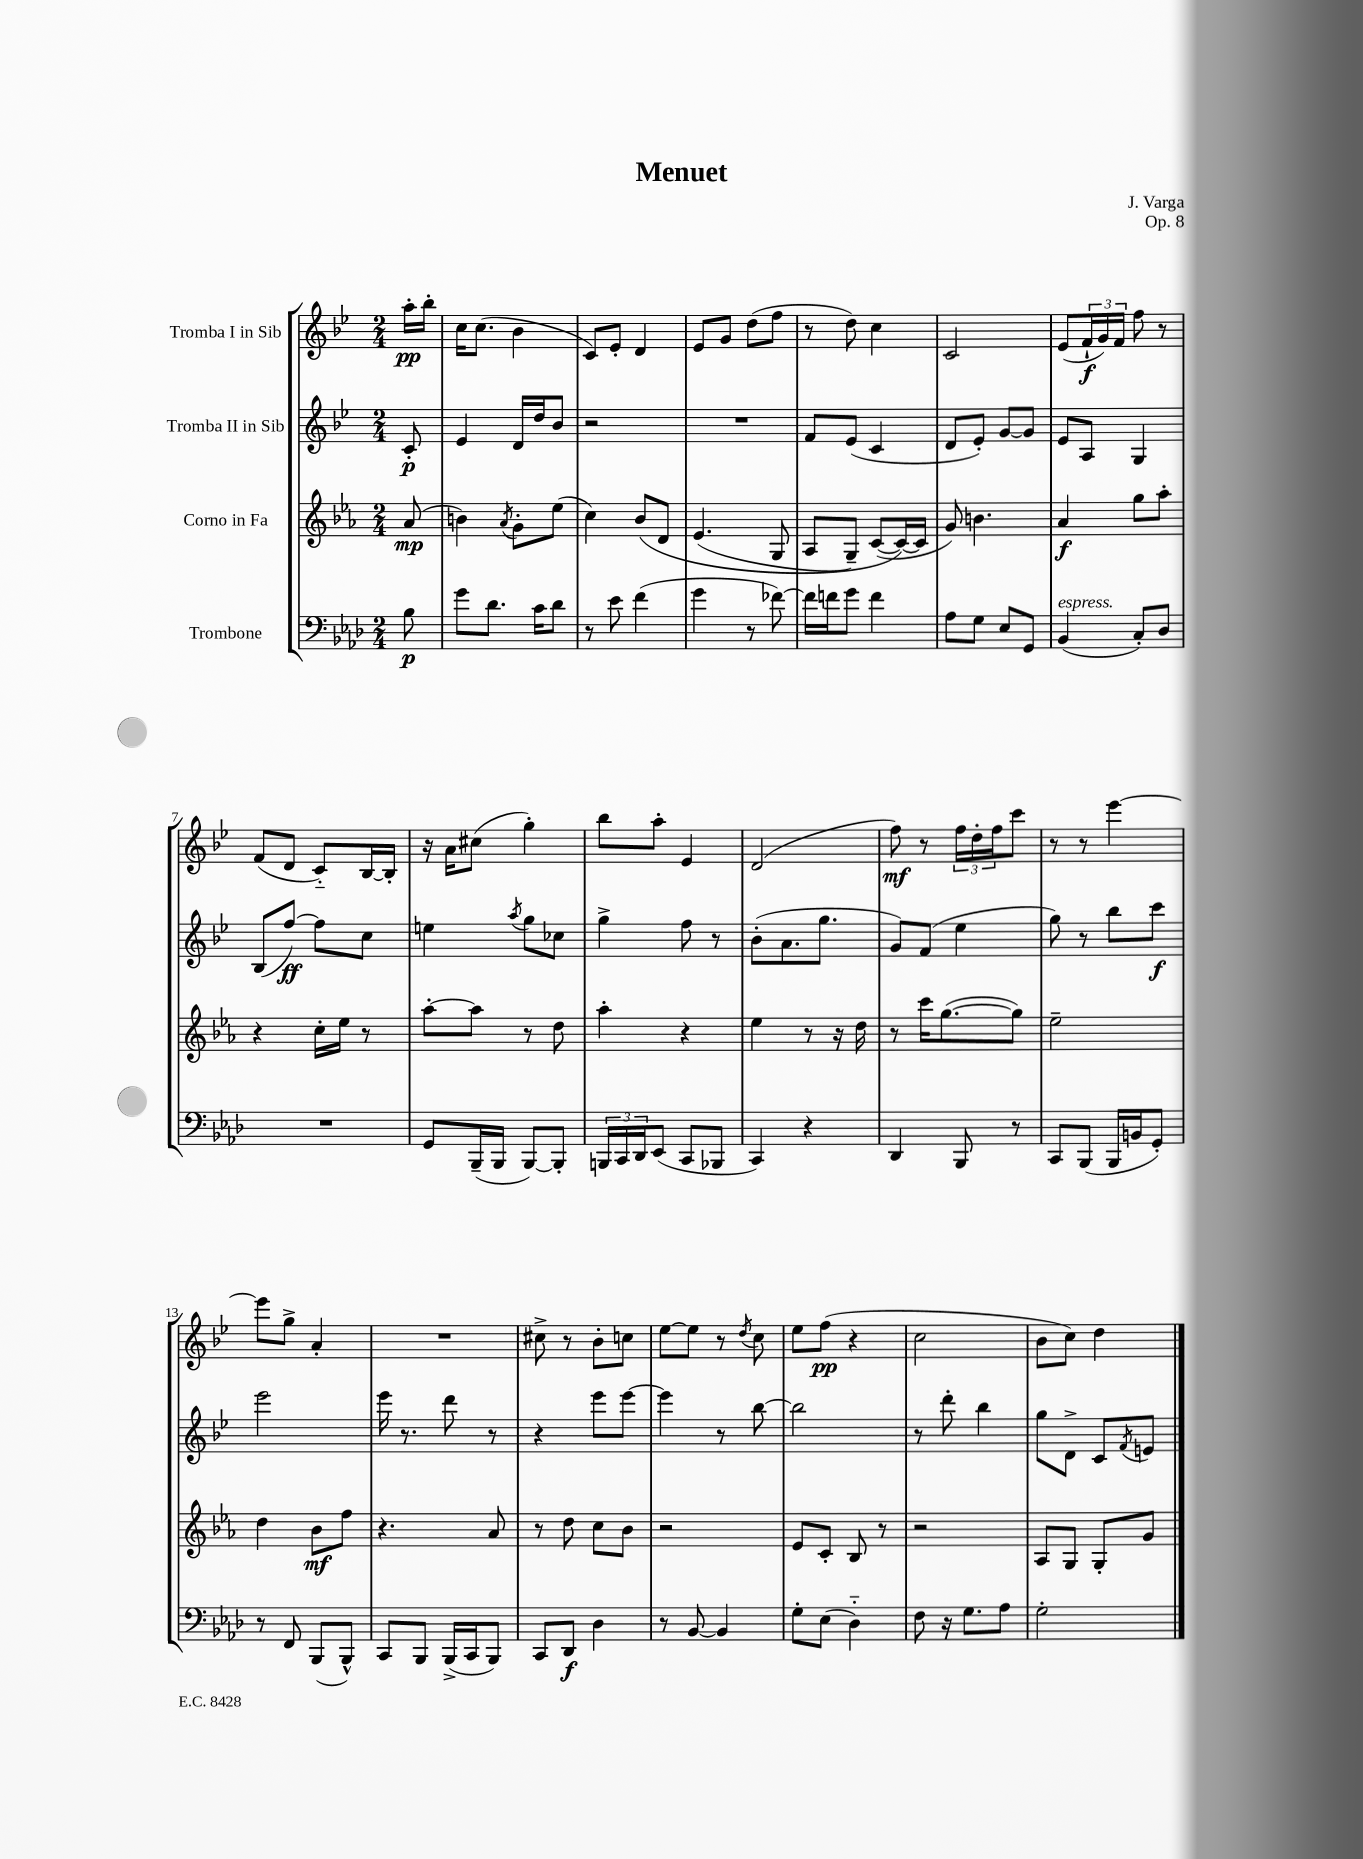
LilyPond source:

\header { title = "Menuet" composer = "J. Varga" opus = "Op. 8" }
<<
\new StaffGroup <<
\new Staff = "s0" \with { instrumentName = "Tromba I in Sib" } {
    \clef treble \key bes \major \numericTimeSignature \time 2/4 \partial 8
    a''16-.\pp bes''16-. |
    c''16 c''8.( bes'4 |
    c'8) ees'8-. d'4 |
    ees'8 g'8 d''8( f''8 |
    r8 d''8) c''4 |
    c'2 |
    ees'8( \tuplet 3/2 { f'16-!\f g'16) f'16 } f''8 r8 |
    f'8( d'8 c'8-_) bes16~ bes16-. |
    r16 a'16 cis''8( g''4-.) |
    bes''8 a''8-. ees'4 |
    d'2( |
    f''8\mf) r8 \tuplet 3/2 { f''16 d''16-. f''16 } c'''8 |
    r8 r8 ees'''4~ |
    ees'''8 g''8-> a'4-. |
    R2 |
    cis''8-> r8 bes'8-. c''8 |
    ees''8~ ees''8 r8 \acciaccatura { d''8 } c''8 |
    ees''8 f''8\pp( r4 |
    c''2 |
    bes'8 c''8) d''4 \bar "|." |
}
\new Staff = "s1" \with { instrumentName = "Tromba II in Sib" } {
    \clef treble \key bes \major \numericTimeSignature \time 2/4 \partial 8
    c'8-.\p |
    ees'4 d'16 d''16 bes'8 |
    r2 |
    R2 |
    f'8 ees'8( c'4 |
    d'8 ees'8-.) g'8~ g'8 |
    ees'8 a8 g4 |
    bes8( f''8~\ff) f''8 c''8 |
    e''4 \acciaccatura { a''8 } g''8 ces''8 |
    g''4-> f''8 r8 |
    bes'8-.( a'8. g''8. |
    g'8) f'8( ees''4 |
    g''8) r8 bes''8 c'''8\f |
    ees'''2 |
    ees'''16 r8. d'''8 r8 |
    r4 ees'''8 ees'''8~ |
    ees'''4 r8 bes''8~ |
    bes''2 |
    r8 d'''8-. bes''4 |
    g''8 d'8-> c'8 \acciaccatura { f'8 } e'8 \bar "|." |
}
\new Staff = "s2" \with { instrumentName = "Corno in Fa" } {
    \clef treble \key ees \major \numericTimeSignature \time 2/4 \partial 8
    aes'8\mp( |
    b'4) \acciaccatura { aes'8 } g'8-. ees''8( |
    c''4) bes'8\( d'8 |
    ees'4.( g8 |
    aes8 g8--) c'8~( c'16~\) c'16 |
    g'8) b'4. |
    aes'4\f g''8 aes''8-. |
    r4 c''16-. ees''16 r8 |
    aes''8~-. aes''8 r8 d''8 |
    aes''4-. r4 |
    ees''4 r8 r16 d''16 |
    r8 c'''16 g''8.~( g''8) |
    ees''2-- |
    d''4 bes'8\mf f''8 |
    r4. aes'8 |
    r8 d''8 c''8 bes'8 |
    r2 |
    ees'8 c'8-. bes8 r8 |
    r2 |
    aes8 g8 g8-. g'8 \bar "|." |
}
\new Staff = "s3" \with { instrumentName = "Trombone" } {
    \clef bass \key aes \major \numericTimeSignature \time 2/4 \partial 8
    bes8\p |
    g'8 des'8. c'16 des'8 |
    r8 ees'8 f'4( |
    g'4 r8 fes'8~) |
    fes'16 f'16 g'8 f'4 |
    aes8 g8 ees8 g,8 |
    bes,4^\markup { \italic "espress." }( c8-.) des8 |
    R2 |
    g,8 bes,,16--( bes,,16 bes,,8~) bes,,8-. |
    \tuplet 3/2 { b,,16 c,16 des,16 } ees,8( c,8 bes,,8 |
    c,4) r4 |
    des,4 bes,,8 r8 |
    c,8 bes,,8( bes,,16 b,16 g,8-.) |
    r8 f,8 bes,,8( bes,,8-^) |
    c,8 bes,,8 bes,,16->( c,16 bes,,8) |
    c,8 des,8\f des4 |
    r8 bes,8~ bes,4 |
    g8-. ees8( des4-_) |
    f8 r16 g8. aes8 |
    g2-. \bar "|." |
}
>>
>>
